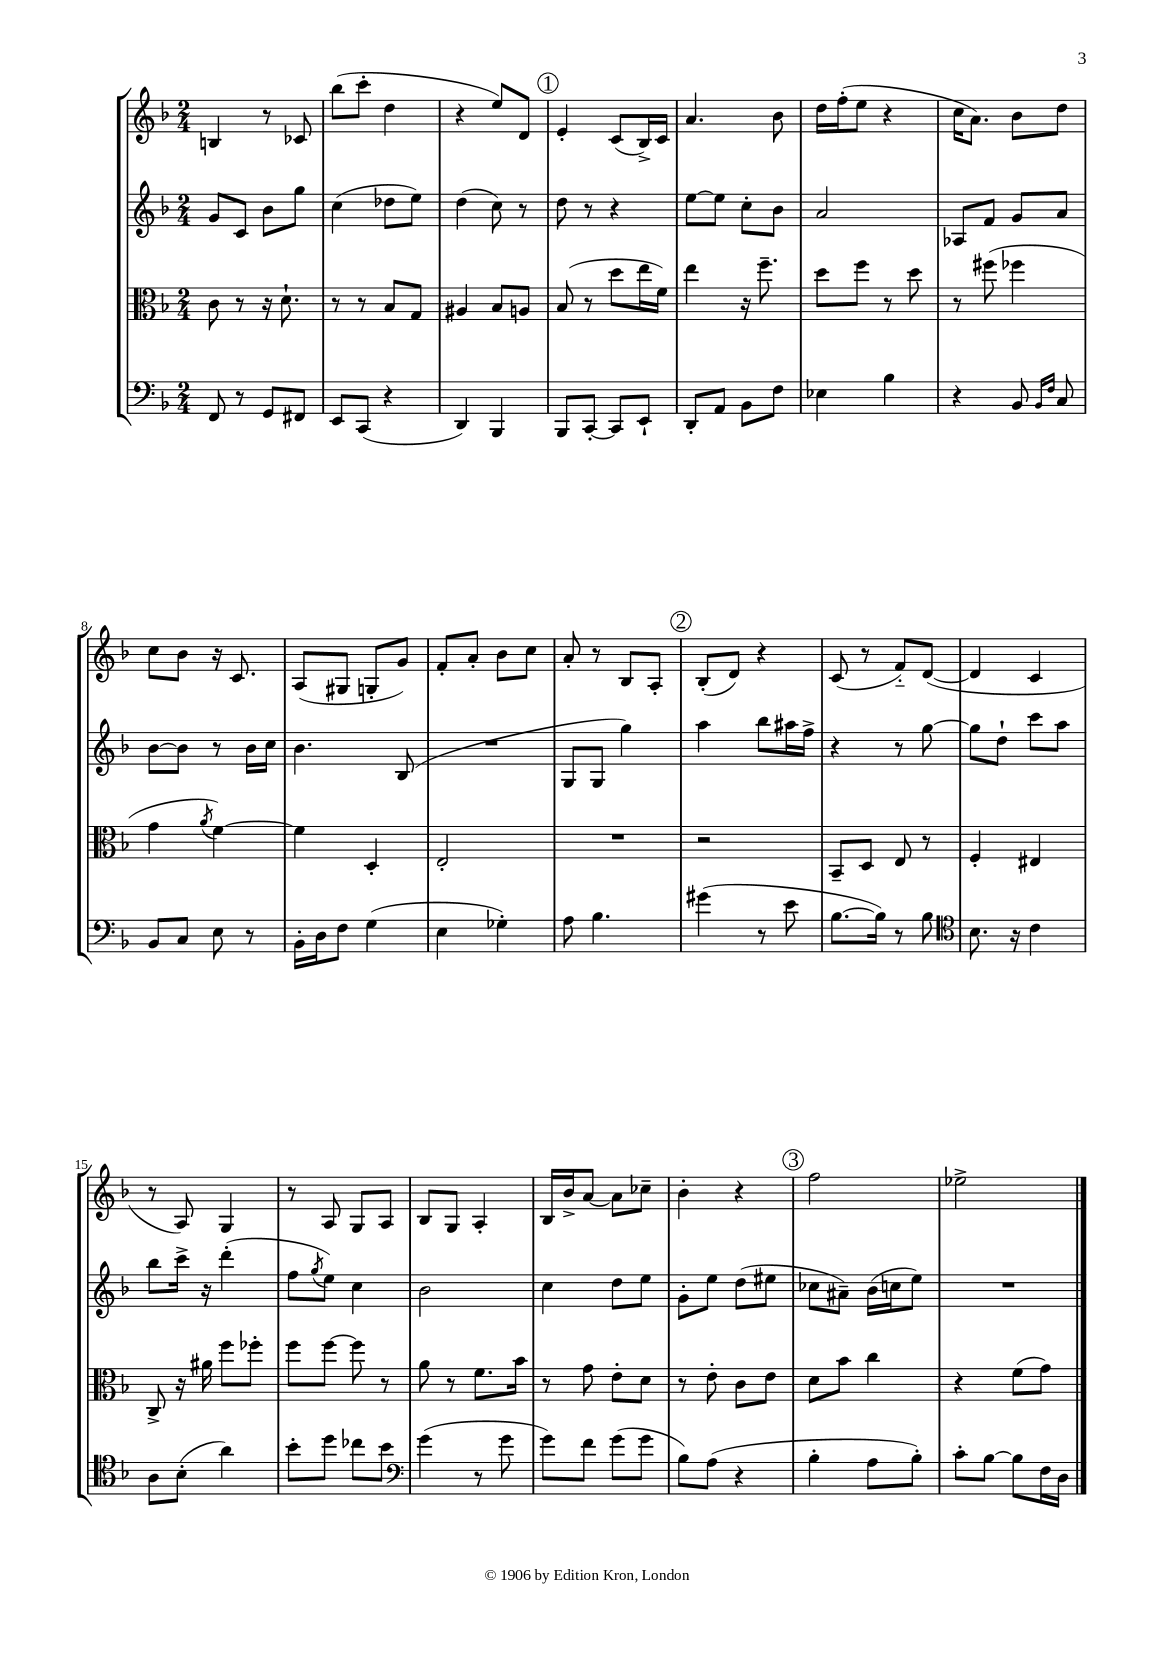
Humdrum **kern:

**kern	**kern	**kern	**kern
*staff4	*staff3	*staff2	*staff1
*clefF4	*clefC3	*clefG2	*clefG2
*k[b-]	*k[b-]	*k[b-]	*k[b-]
*M2/4	*M2/4	*M2/4	*M2/4
8FF	8c	8g	4B
8r	8r	8c	.
8GG	16r	8b-	8r
.	8.d`	.	.
8FF#	.	8gg	8c-
=	=	=	=
8EE	8r	(4cc	(8bb-
(8CC	8r	.	8ccc'
4r	8B-	8dd-	4dd
.	8G	8ee)	.
=	=	=	=
4DD)	4A#	(4dd	4r
4BBB-	8B-	8cc)	8ee)
.	8A	8r	8d
=	=	=	=
8BBB-	(8B-	8dd	4e'
[8CC'	8r	8r	.
8CC]	8dd	4r	(8c
8EE`	16ee	.	16B-^)
.	16f)	.	16c
=	=	=	=
8DD'	4ee	[8ee	4.a
8AA	.	8ee]	.
8BB-	16r	8cc'	.
.	8.ff~	.	.
8F	.	8b-	8b-
=	=	=	=
4E-	8dd	2a	16dd
.	.	.	(16ff'
.	8ff	.	8ee
4B-	8r	.	4r
.	8dd	.	.
=	=	=	=
4r	8r	8A-	16cc
.	.	.	8.a)
.	(8ff#	8f	.
8BB-	4ff-	8g	8b-
16qqBB-	.	.	.
16qqF	.	.	.
8C	.	8a	8dd
=	=	=	=
8BB-	4g	[8b-	8cc
8C	.	8b-]	8b-
.	8qa	.	.
8E	[4f)	8r	16r
.	.	.	8.c
8r	.	16b-	.
.	.	16cc	.
=	=	=	=
16BB-'	4f]	4.b-	(8A
16D	.	.	.
8F	.	.	8G#
(4G	4D'	.	8G'
.	.	(8B-	8g)
=	=	=	=
4E	2E'	2r	8f'
.	.	.	8a'
4G-')	.	.	8b-
.	.	.	8cc
=	=	=	=
8A	2r	8G	8a'
4.B-	.	8G	8r
.	.	4gg)	8B-
.	.	.	8A'
=	=	=	=
(4g#	2r	4aa	(8B-'
.	.	.	8d)
8r	.	8bb-	4r
8e	.	16aa#	.
.	.	16ff^	.
=	=	=	=
[8.B-	8BB-~	4r	(8c
.	8D	.	8r
16B-])	.	.	.
8r	8E	8r	8f'~)
8B-	8r	[8gg	([8d
=	=	=	=
*clefC4	*	*	*
8.B-	4F'	8gg]	4d]
.	.	8dd`	.
16r	.	.	.
4c	4E#	8ccc	4c
.	.	8aa	.
=	=	=	=
8A	8C^	8bb-	8r
(8B-'	16r	16ccc^	8A)
.	16a#	16r	.
4a)	8ff	(4ddd'	4G
.	8ff-'	.	.
=	=	=	=
8b-'	8ff	8ff	8r
.	.	8qgg	.
8dd	[8ff	8ee)	8A
8cc-	8ff]	4cc	8G
8b-	8r	.	8A
=	=	=	=
*clefF4	*	*	*
(4g	8a	2b-	8B-
.	8r	.	8G
8r	8.f	.	4A'
8g	.	.	.
.	16b-	.	.
=	=	=	=
8g)	8r	4cc	16B-
.	.	.	16b-^
8f	8g	.	[8a
(8g	8e'	8dd	8a]
8g	8d	8ee	8cc-~
=	=	=	=
8B-)	8r	8g'	4b-'
(8A	8e'	8ee	.
4r	8c	(8dd	4r
.	8e	8ee#	.
=	=	=	=
4B-'	8d	8cc-	2ff
.	8b-	8a#~)	.
8A	4cc	(16b-	.
.	.	16cc	.
8B-')	.	8ee)	.
=	=	=	=
8c'	4r	2r	2ee-^
[8B-	.	.	.
8B-]	(8f	.	.
16F	8g)	.	.
16D	.	.	.
==	==	==	==
*-	*-	*-	*-
